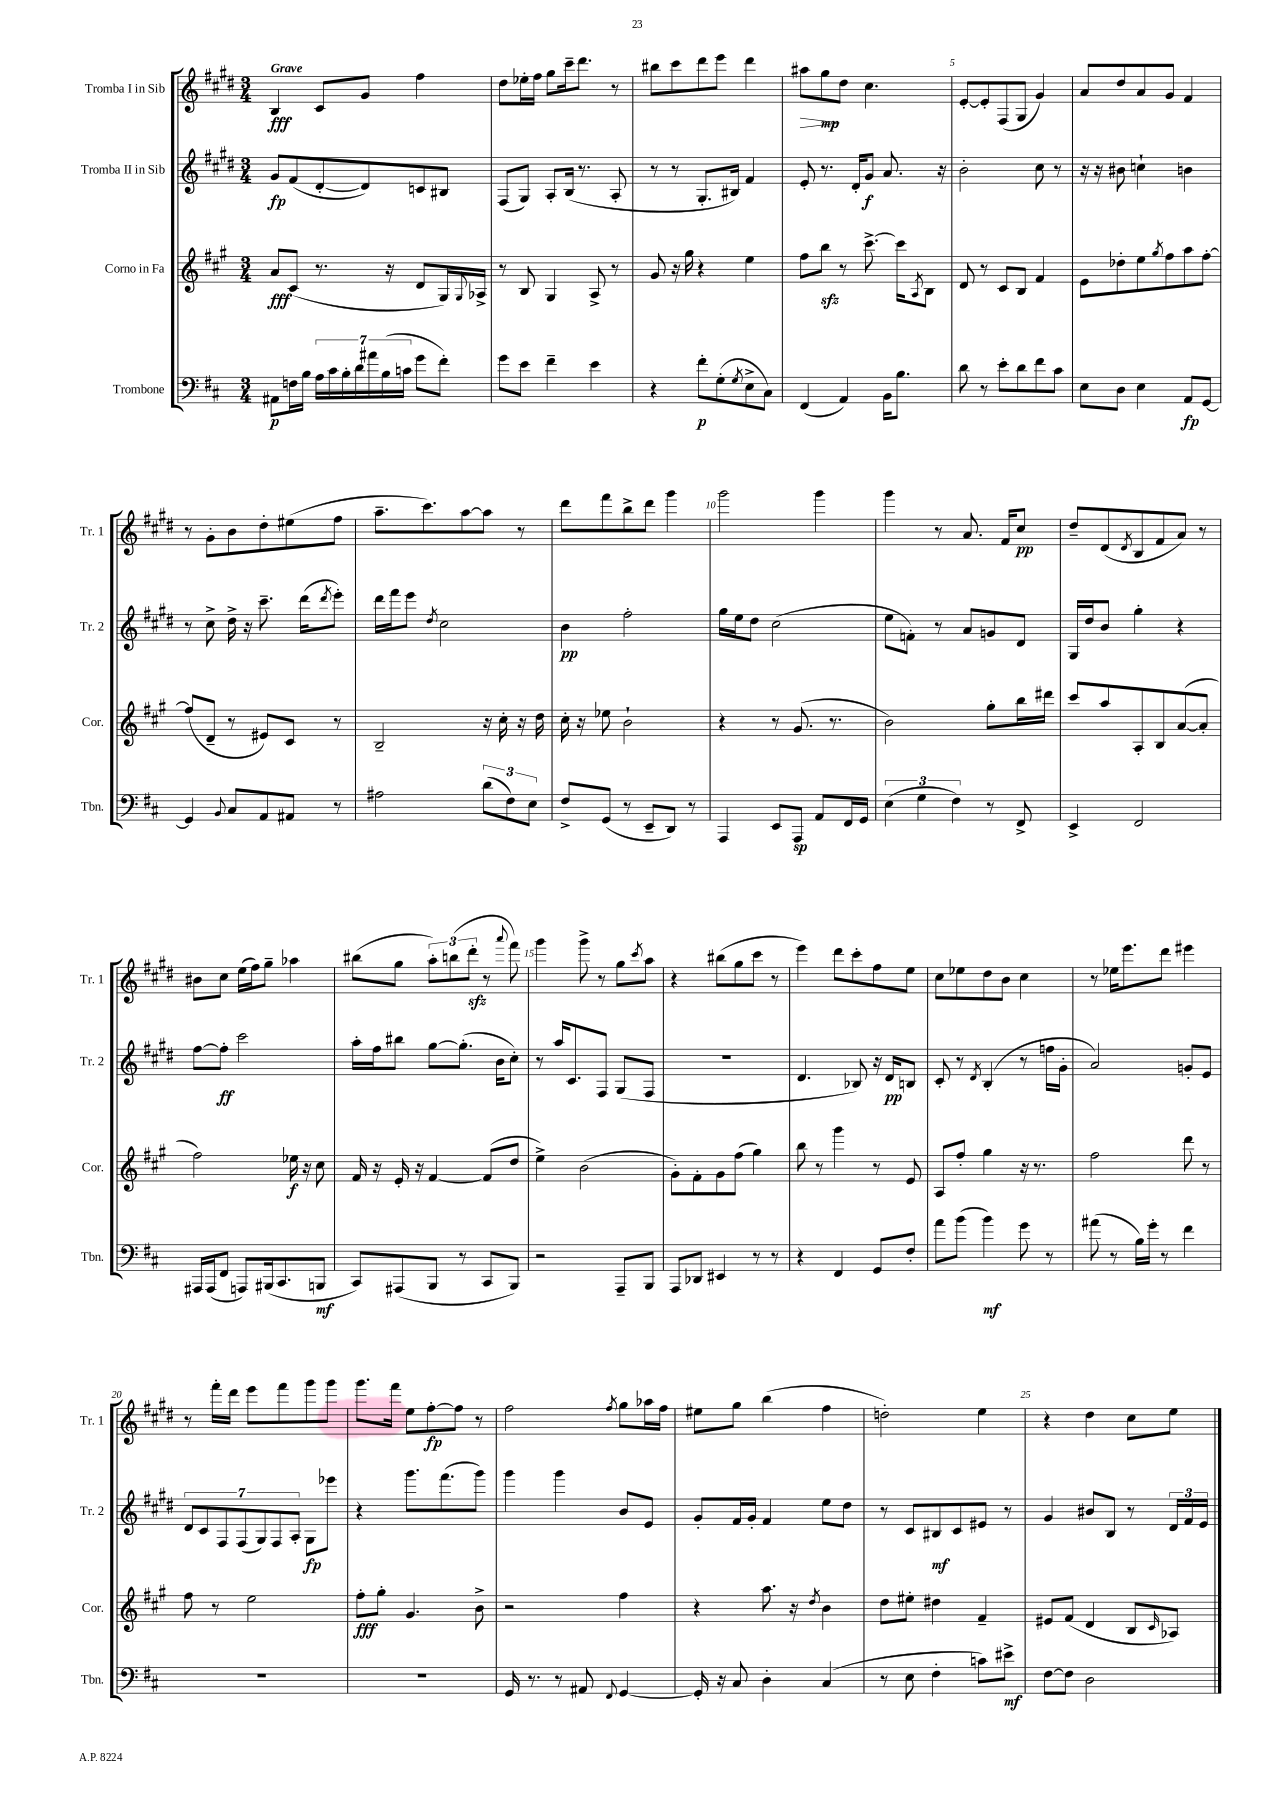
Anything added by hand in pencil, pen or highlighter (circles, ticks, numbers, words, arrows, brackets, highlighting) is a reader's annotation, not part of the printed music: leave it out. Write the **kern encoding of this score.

**kern	**kern	**kern	**kern
*staff4	*staff3	*staff2	*staff1
*clefF4	*clefG2	*clefG2	*clefG2
*k[f#c#]	*k[f#c#g#]	*k[f#c#g#d#]	*k[f#c#g#d#]
*M3/4	*M3/4	*M3/4	*M3/4
8AA#	8a	8g#	4B
16F	(8c#	(8f#	.
16B	.	.	.
28A	8.r	[8d#'	8c#
28c#	.	.	.
28B'	.	.	.
28d	.	.	.
.	.	8d#])	8g#
28a#	.	.	.
(28B	.	.	.
.	16r	.	.
28c	.	.	.
8g	8d	8c	4ff#
8f#')	16G#)	8B#	.
.	8qqG#	.	.
.	16A-^	.	.
=	=	=	=
8g	8r	(8F#	8dd#
8e	8B	8G#)	16ee-'
.	.	.	16ff#
4f#~	4G#	8A'	8gg#
.	.	(16B	16ccc#~
.	.	8.r	8.ddd#
4e	8A^	.	.
.	8r	8A'	8r
=	=	=	=
4r	8g#	8r	8bb#
.	16r	8r	8ccc#
.	16gg#	.	.
8f#'	4r	8.G#'	8ddd#
(8G'	.	.	8eee
.	.	16B#)	.
8qG	.	.	.
8E^	4ee	4f#	4ddd#
8C#)	.	.	.
=	=	=	=
(4FF#	8ff#	8e'	8aa#
.	8bb	8.r	8gg#
4AA)	8r	.	8dd#
.	.	16d#'	.
.	[8.ccc#^	8g#	4.cc#
16BB	.	8.a	.
8.B	16ccc#]	.	.
.	8qA	.	.
.	8B	.	.
.	.	16r	.
=	=	=	=
8d	8d	2b'	[8e'
8r	8r	.	8e']
8e'	8c#	.	(8F#
8d	8B	.	8G#
8f#	4f#	8cc#	4g#)
8c#	.	8r	.
=	=	=	=
8E	8e	16r	8a
.	.	16r	.
8D	8dd-'	8b#	8dd#
4E	8ee	4cc`	8a
.	8qgg#	.	.
.	8ff#	.	8g#
8AA	8aa	4b	4f#
[8GG	[8ff#'	.	.
=	=	=	=
4GG]	(8ff#]	8r	8r
.	8d~	8cc#^	8g#'
8qqBB	.	.	.
8C#	8r	16dd#^	8b
.	.	16r	.
8AA	8e#)	8.ccc#~	8dd#'
8AA#	8c#	.	(8ee#
.	.	(16ddd#	.
.	.	8qddd#	.
8r	8r	8eee')	8ff#
=	=	=	=
2A#	2B~	16ddd#	8.aa~
.	.	16fff#	.
.	.	8eee	.
.	.	.	8.ccc#)
.	.	8qdd#	.
.	.	2cc#	.
.	.	.	[8aa
(12d	16r	.	8aa]
.	16cc#'	.	.
12F#)	.	.	.
.	16r	.	8r
12E	.	.	.
.	16dd	.	.
=	=	=	=
8F#^	16cc#'	4b	8ddd#
.	16r	.	.
(8GG	8ee-	.	8fff#
8r	2b`	2ff#'	8bb^
8EE~	.	.	8ddd#
8DD)	.	.	4ggg#
8r	.	.	.
=	=	=	=
4AAA	4r	16gg#	2ggg#
.	.	16ee	.
.	.	8dd#	.
8EE	8r	(2cc#	.
8AAA	(8.g#	.	.
8AA	.	.	4ggg#
.	8.r	.	.
16FF#	.	.	.
16GG	.	.	.
=	=	=	=
(6E	2b)	8ee	4ggg#
.	.	8f')	.
6G	.	.	.
.	.	8r	8r
6F#)	.	.	.
.	.	8a	8.a
8r	8gg#'	8g	.
.	.	.	16f#
8FF#^	16bb	8d#	8cc#
.	16ddd#	.	.
=	=	=	=
4EE^	8ccc#	16G#	8dd#~
.	.	16dd#	.
.	8aa	8b	(8d#
.	.	.	8qd#
2FF#	8A'	4gg#'	8B
.	8B	.	8f#
.	([8a	4r	8a)
.	8a']	.	8r
=	=	=	=
16AAA#	2ff#)	[8ff#	8b#
(16AAA#	.	.	.
8FF#	.	8ff#']	8cc#
8AAA)	.	2ccc#	(16ee
.	.	.	16ff#)
(16BBB#	.	.	8gg#~
8.CC#	.	.	.
.	16ee-	.	4aa-
.	16r	.	.
8BBB	8cc#	.	.
=	=	=	=
8CC#)	16f#	16aa'	(8bb#
.	16r	16ff#	.
(8AAA#	16e'	8bb#	8gg#
.	16r	.	.
8BBB	[4f#	[8gg#	12aa')
.	.	.	(12bb
8r	.	(8.gg#']	.
.	.	.	12ddd#'
8CC#	(8f#]	.	8r
.	.	16b	.
.	.	.	8qqaaa
8BBB)	8dd	8cc#')	8fff#)
=	=	=	=
2r	4ee^)	8r	4ggg#
.	.	16aa	.
.	.	8.c#	.
.	(2b	.	8ggg#^
.	.	8F#	8r
8AAA~	.	(8G#	8gg#
.	.	.	8qccc#
8BBB	.	8F#	8aa
=	=	=	=
8AAA	8g#')	2.r	4r
8DD-	8f#'	.	.
4EE#	8g#	.	(8bb#
.	(8ff#	.	8gg#
8r	4gg#)	.	8ccc#
8r	.	.	8r
=	=	=	=
4r	8bb	4.d#	4eee)
.	8r	.	.
4FF#	4ggg#	.	8ddd#
.	.	8B-)	8ccc#'
8GG	8r	16r	8ff#
.	.	16d#	.
8F#'	8e	8B	8ee
=	=	=	=
8a	8A	8c#'	8cc#
(8b	8ff#'	8r	8ee-
.	.	8qd#	.
4b)	4gg#	(4B'	8dd#
.	.	.	8b
8g	16r	8r	4cc#
.	8.r	.	.
8r	.	16ff	.
.	.	16g#'	.
=	=	=	=
(8a#	2ff#	2a)	8r
8r	.	.	16ee-
.	.	.	8.eee
16B)	.	.	.
16g'	.	.	.
8r	.	.	8ddd#
4f#	8ddd	8g'	4eee#
.	8r	8e	.
=	=	=	=
2.r	8ff#	14d#	8r
.	.	14c#	.
.	8r	.	16fff#'
.	.	14F#	.
.	.	.	16ddd#
.	.	(14F#	.
.	2ee	.	8eee
.	.	14G#)	.
.	.	14F#	.
.	.	.	8fff#
.	.	14A'	.
.	.	8G#	8ggg#
.	.	8eee-	8ggg#
=	=	=	=
2.r	8ff#'	4r	8.ggg#
.	8gg#'	.	.
.	.	.	16fff#
.	4.g#	8.ggg#	8ee
.	.	.	[8ff#'
.	.	(8.fff#	.
.	.	.	8ff#]
.	8b^	8ggg#)	8r
=	=	=	=
16GG	2r	4ggg#	2ff#
8.r	.	.	.
8r	.	4ggg#	.
8AA#	.	.	.
8qqFF#	.	.	8qff#
[4GG	4ff#	8b	8gg#
.	.	8e	16aa-
.	.	.	16ff#
=	=	=	=
16GG']	4r	8g#'	8ee#
16r	.	.	.
8C#	.	16f#	8gg#
.	.	16g#'	.
4D'	8.aa	4f#	(4bb
.	16r	.	.
.	8qdd	.	.
(4C#	4b	8ee	4ff#
.	.	8dd#	.
=	=	=	=
8r	8dd	8r	2dd')
8E	8ee#'	8c#	.
4F#'	4dd#	8B#	.
.	.	8c#	.
8c)	4f#~	8e#	4ee
8e#^	.	8r	.
=	=	=	=
[8F#	8e#	4g#	4r
8F#]	(8f#	.	.
2D	4d	8b#	4dd#
.	.	8B	.
.	8B	8r	8cc#
.	16qqc#	.	.
.	8A-)	24d#	8ee
.	.	24f#	.
.	.	24e	.
==	==	==	==
*-	*-	*-	*-
